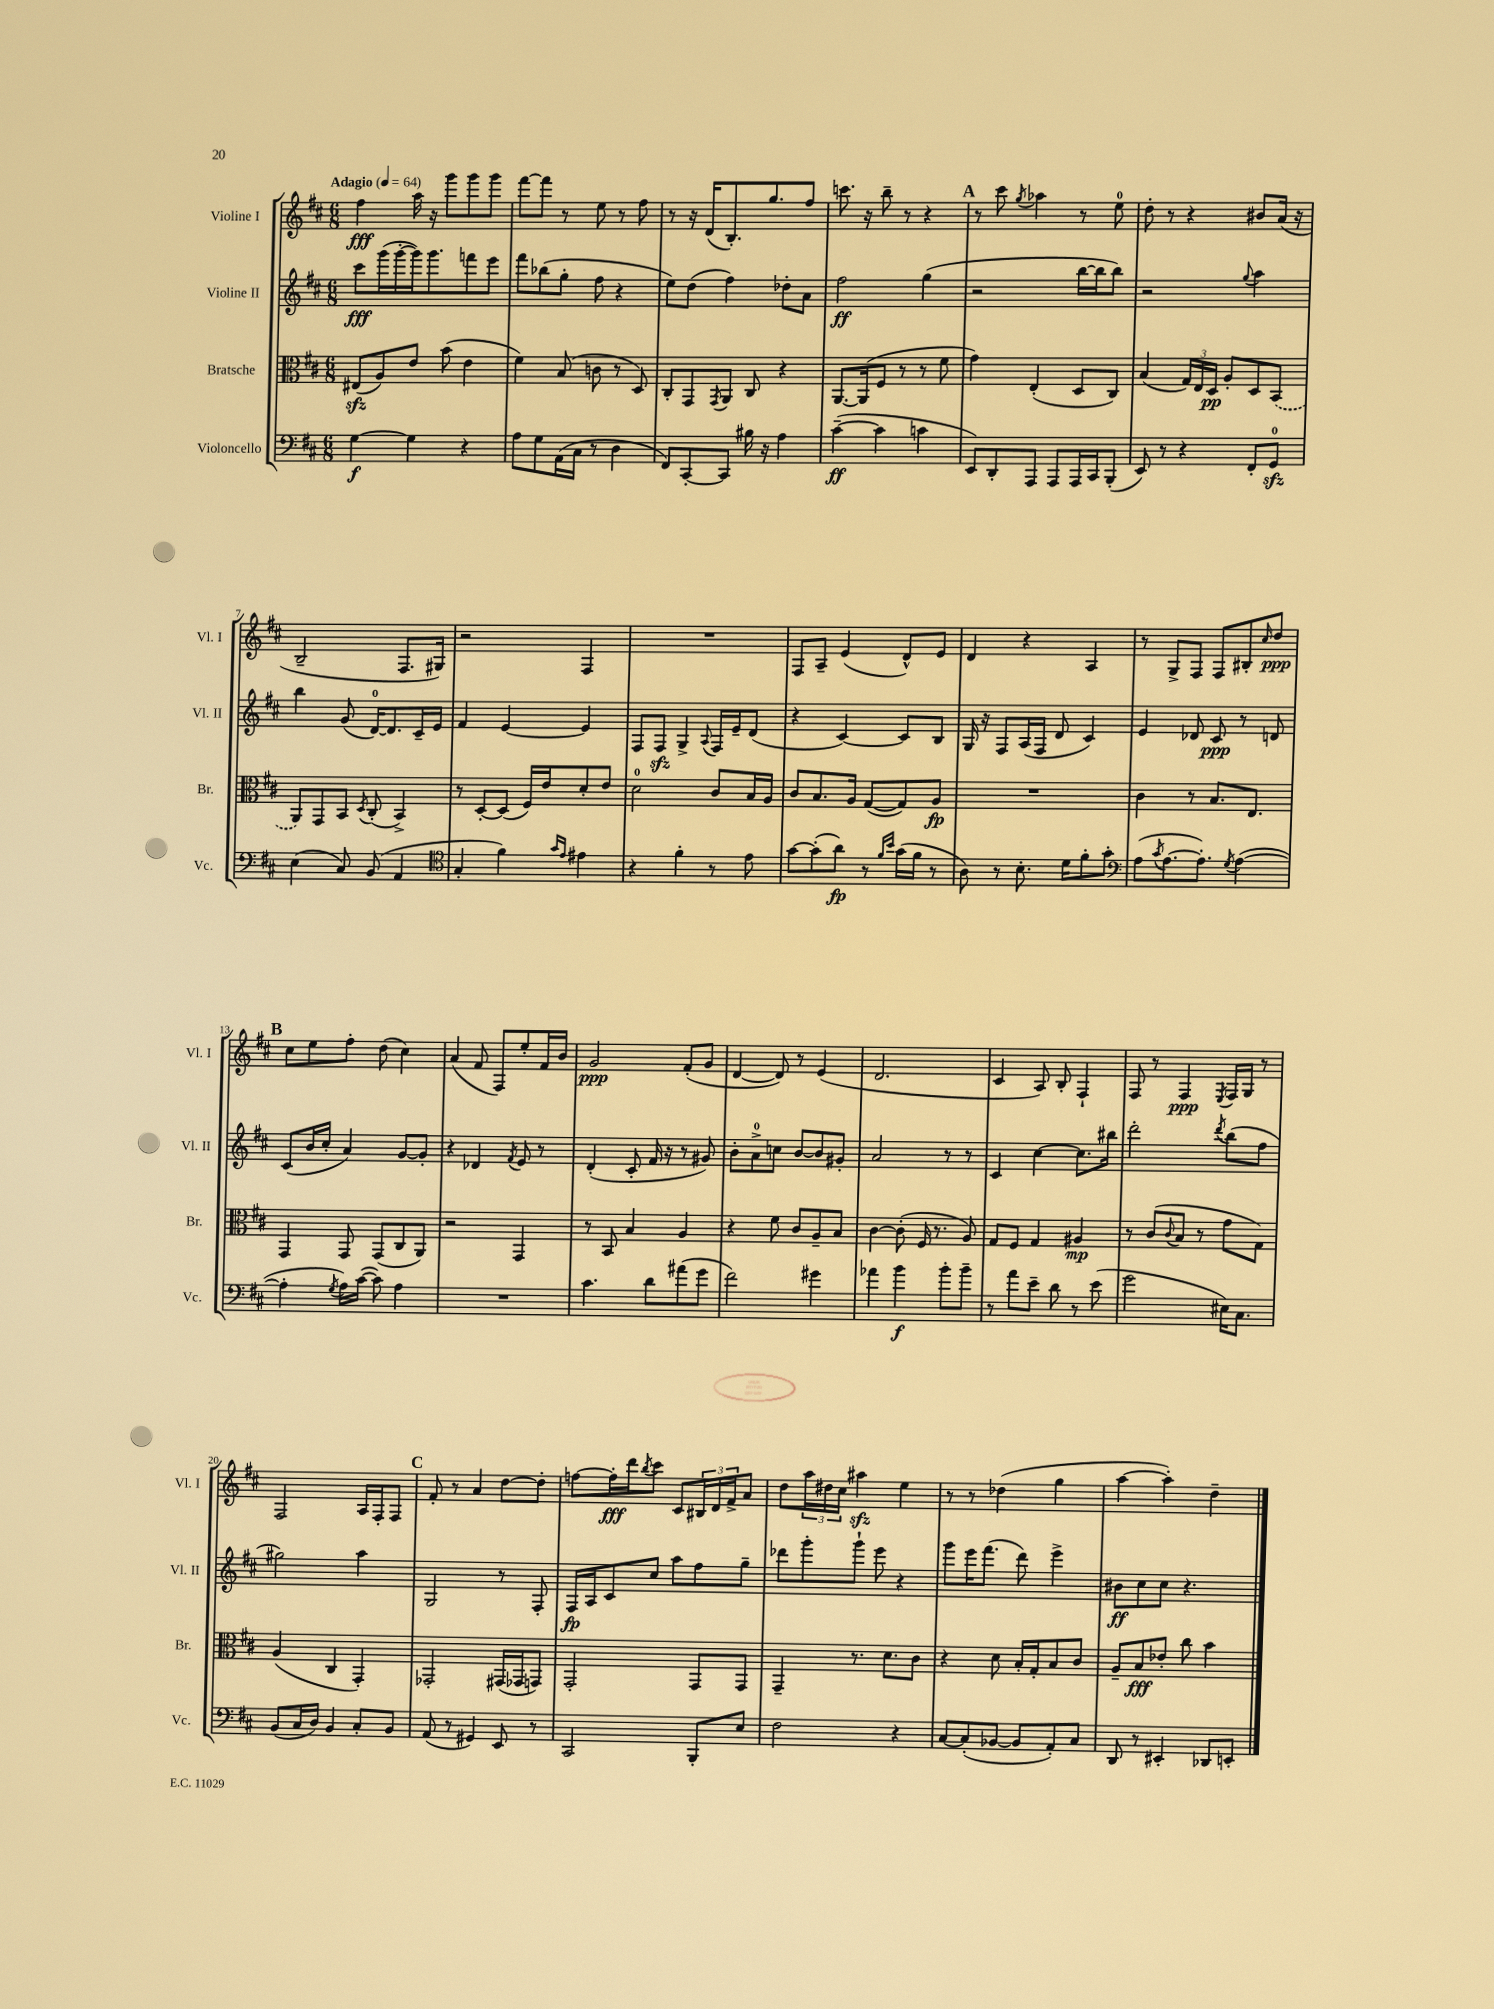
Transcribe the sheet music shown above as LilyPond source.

<<
\new StaffGroup <<
\new Staff = "s0" \with { instrumentName = "Violine I" shortInstrumentName = "Vl. I" } {
    \clef treble \key d \major \numericTimeSignature \time 6/8 \tempo "Adagio" 4 = 64
    fis''4\fff a''16 r16 g'''8 g'''8 g'''8 |
    fis'''8~ fis'''8 r8 e''8 r8 fis''8 |
    r8 r16 d'16( b8.-.) g''8. fis''8 |
    c'''8. r16 b''8-- r8 r4 |
    \mark \markup { \bold "A" } r8 cis'''8 \acciaccatura { g''8 } aes''4 r8 e''8-0 |
    d''8-. r8 r4 bis'8 a'16( r16 |
    b2-- fis8. gis16) |
    r2 fis4 |
    R2. |
    fis8 a8-- e'4( d'8-^) e'8 |
    d'4 r4 a4 |
    r8 g8-> fis8 fis8 bis8-. \grace { cis''16 } d''8\ppp |
    \mark \markup { \bold "B" } cis''8 e''8 fis''8-. d''8( cis''4) |
    a'4( fis'8 fis8) e''8-. fis'16 b'16 |
    g'2\ppp fis'8-.( g'8 |
    d'4~ d'8) r8 e'4( |
    d'2. |
    cis'4 a8) b8-. fis4-! |
    fis8 r8 fis4\ppp \acciaccatura { e8 } fis16 g16 r8 |
    fis2 a16 fis16-. fis8 |
    \mark \markup { \bold "C" } fis'8-. r8 a'4 d''8~ d''8-. |
    f''8~ f''16-.\fff d'''16 \acciaccatura { b''8 } cis'''8 cis'8 \tuplet 3/2 { bis16 d'16 fis'16-> } a'8 |
    d''8 \tuplet 3/2 { a''16 dis''16 cis''16 } ais''4\sfz e''4 |
    r8 r8 des''4( g''4 |
    a''4~ a''4-.) d''4-- \bar "|." |
}
\new Staff = "s1" \with { instrumentName = "Violine II" shortInstrumentName = "Vl. II" } {
    \clef treble \key d \major \numericTimeSignature \time 6/8
    cis'''8\fff g'''16( g'''16~-. g'''16) g'''8. f'''8 e'''8 |
    fis'''8 bes''8( g''8-. fis''8 r4 |
    e''8) d''8( fis''4) des''8-. a'8 |
    fis''2\ff g''4( |
    \mark \markup { \bold "A" } r2 b''16~ b''16 b''8) |
    r2 \appoggiatura { g''8 } a''4 |
    b''4 g'8( d'16-0~) d'8. cis'16-- e'16 |
    fis'4 e'4~ e'4 |
    fis8 fis8\sfz g4-> \appoggiatura { a8 } fis16 e'16-- d'8( |
    r4 cis'4~) cis'8 b8 |
    g16 r16 fis8 a16( fis16 d'8 cis'4) |
    e'4 des'8 cis'8\ppp r8 d'8 |
    \mark \markup { \bold "B" } cis'8( b'16 cis''16-. a'4) g'8~ g'8-. |
    r4 des'4 \acciaccatura { fis'8 } e'8 r8 |
    d'4-.( cis'8-. fis'16 r16 r8 gis'8) |
    b'8-. a'8-0-> c''8 b'8~ b'8 gis'8-. |
    a'2 r8 r8 |
    cis'4 cis''4~ cis''8. bis''16 |
    d'''2-. \acciaccatura { d'''8 } b''8( fis''8 |
    gis''2) a''4 |
    \mark \markup { \bold "C" } g2 r8 fis8-. |
    fis16\fp a16 cis'8 cis''8 a''8 fis''8 g''8-- |
    des'''8 g'''8-. g'''8-! e'''8 r4 |
    g'''8 e'''16 fis'''8.( d'''8) e'''4-> |
    bis'8\ff cis''8 cis''8 r4. \bar "|." |
}
\new Staff = "s2" \with { instrumentName = "Bratsche" shortInstrumentName = "Br." } {
    \clef alto \key d \major \numericTimeSignature \time 6/8
    eis8\sfz( a8) e'8 b'8( e'4 |
    fis'4) b8( c'8 r8 d8) |
    cis8-. g,8 \acciaccatura { g,8 } a,8 cis8 r4 |
    a,8.~ a,16( fis8 r8 r8 fis'8 |
    \mark \markup { \bold "A" } g'4) e4-.( d8 cis8) |
    b4( \tuplet 3/2 { g16) e16 d16\pp } a8-. d8 \once \slurDashed b,8( |
    a,8) g,8 b,8 \acciaccatura { d8 } cis8-.( b,4->) |
    r8 d8~-. d8( fis16) e'16 d'8-. e'8 |
    d'2-0 cis'8 b16 a16 |
    cis'8 b8. a16 g8~( g8) a8\fp |
    R2. |
    cis'4 r8 b8. e8. |
    \mark \markup { \bold "B" } g,4 g,8 g,8( cis8 a,8) |
    r2 g,4 |
    r8 b,8 b4 a4 |
    r4 fis'8 cis'8 a8-- b8 |
    cis'4~ cis'8-.( fis16 r8. a8) |
    g8 fis8 g4 ais4\mp |
    r8 cis'8( \appoggiatura { cis'8 } b8 r8 g'8 g8) |
    a4( cis4 g,4-.) |
    \mark \markup { \bold "C" } ges,2-. gis,16( ges,16 g,8) |
    g,2-. g,8 g,8 |
    g,4-- r8. d'8. cis'8 |
    r4 d'8 b16-. g16-. b8 cis'8 |
    a8-- b8\fff ees'8-. cis''8 b'4 \bar "|." |
}
\new Staff = "s3" \with { instrumentName = "Violoncello" shortInstrumentName = "Vc." } {
    \clef bass \key d \major \numericTimeSignature \time 6/8
    g4~\f g4 r4 |
    a8 g8 a,16( cis16 r8 d4 |
    fis,8) cis,8~-. cis,8 bis16 r16 a4 |
    cis'4~--\ff( cis'4 c'4 |
    \mark \markup { \bold "A" } e,8) d,8-. a,,8 a,,8 a,,16 cis,16 b,,8-.( |
    e,8) r8 r4 fis,8-. g,8-0\sfz |
    e4( cis8) b,8( a,4 |
    \clef tenor g4-. fis'4) \grace { g'16 e'16 } eis'4 |
    r4 fis'4-. r8 e'8 |
    g'8~ g'8-.( a'8\fp) r8 \grace { fis'16 b'16 } g'16( fis'16 r8 |
    a8) r8 b8.-. d'16 fis'8-. g'8-. |
    \clef bass a8( \acciaccatura { cis'8 } a8.~ a8.-.) \acciaccatura { g8 } a4~( |
    \mark \markup { \bold "B" } a4-. \acciaccatura { g8 } a16) cis'16~( cis'8) a4 |
    R2. |
    cis'4. d'8 ais'8( g'8 |
    fis'2) gis'4 |
    aes'4 b'4\f b'8-. b'8-- |
    r8 a'8 e'8-- d'8 r8 e'8( |
    g'2 eis16) cis8. |
    b,8( cis16 d16) b,4 cis8-. b,8 |
    \mark \markup { \bold "C" } a,8( r8 gis,4) e,8 r8 |
    cis,2 b,,8-. e8 |
    fis2 r4 |
    cis8~ cis8-.( bes,8~ bes,8 a,8-.) cis8 |
    d,8 r8 eis,4-. des,8 e,8-. \bar "|." |
}
>>
>>
